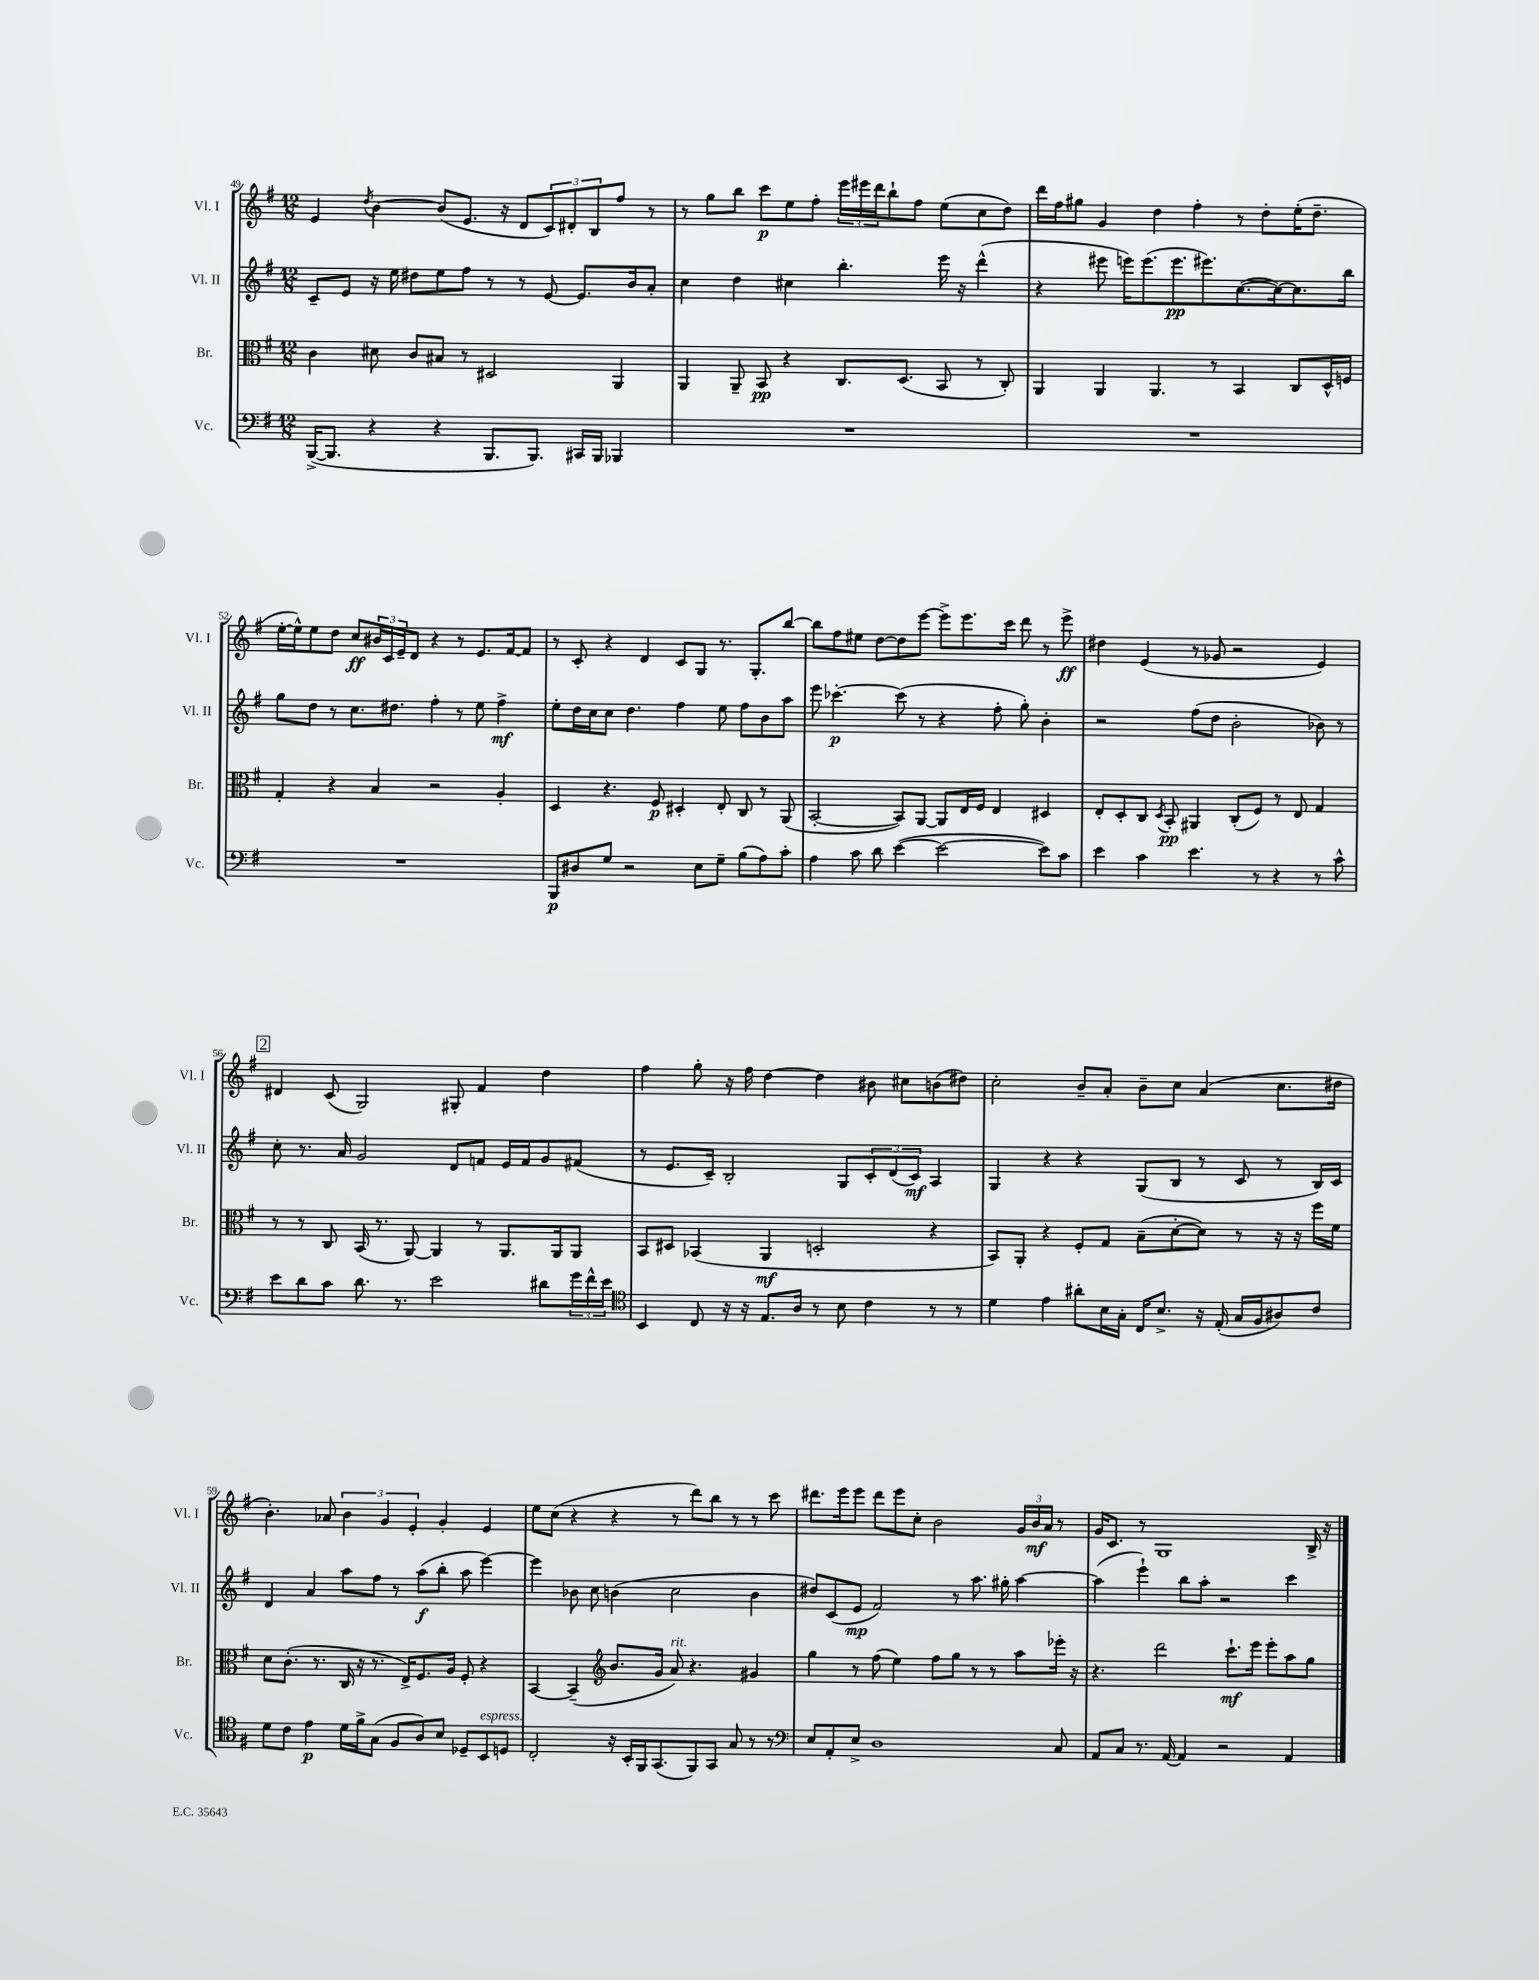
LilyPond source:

<<
\new StaffGroup <<
\new Staff = "s0" \with { instrumentName = "Vl. I" shortInstrumentName = "Vl. I" } {
    \clef treble \key g \major \numericTimeSignature \time 12/8
    e'4 \acciaccatura { d''8 } b'4~ b'8( e'8. r16 d'8 \tuplet 3/2 { c'8) dis'8-. b8 } fis''8 r8 |
    r8 g''8 b''8 c'''8\p e''8 fis''8-. \tuplet 3/2 { e'''16 eis'''16 d'''16 } b''8-! fis''8 e''8( c''8 d''8) |
    d'''16 fis''16 gis''8 g'4 d''4 fis''4-. r8 d''8-. e''16-.( d''8.-- |
    e''16~-. e''16-^) e''8 d''8 c''8\ff \tuplet 3/2 { bis'16 c'16 e'16-- } d'8 r4 r8 e'8. fis'16~ fis'8 |
    r8 c'8-. r4 d'4 c'8 g8 r8. g8.-. b''8~ |
    b''8 fis''8 eis''8 d''8~ d''8 e'''8~ e'''8-> e'''8. c'''16 d'''8 r8 e'''8->\ff |
    dis''4 e'4( r8 ges'8 r2 e'4) |
    \mark \markup { \box "2" } dis'4 c'8( g2) gis8-. fis'4 d''4 |
    fis''4 g''8-. r16 fis''16 d''4~ d''4 bis'8 cis''8 b'8( dis''8) |
    c''2-. b'8-- a'8-. b'8-- c''8 a'4( c''8. dis''16 |
    b'4.-.) aes'8 \tuplet 3/2 { b'4 g'4 e'4-. } g'4-. e'4 |
    e''8 c''8( r4 r4 r8 d'''8) b''8 r8 r8 c'''8 |
    dis'''8. e'''16 e'''8 dis'''8 e'''8 c''8-. b'2 \tuplet 3/2 { g'16 b'16\mf a'16 } r8 |
    g'16 c'8. r8 g1 b16-> r16 \bar "|." |
}
\new Staff = "s1" \with { instrumentName = "Vl. II" shortInstrumentName = "Vl. II" } {
    \clef treble \key g \major \numericTimeSignature \time 12/8
    c'8-- e'8 r16 e''16 dis''8 e''8 fis''8 r8 r8 e'8~ e'8. b'16 a'8-. |
    c''4 d''4 cis''4 b''4.-. e'''16 r16 d'''4-^( |
    r4 eis'''8 e'''16) e'''8.( e'''8.\pp eis'''8.) c''8.~( c''16~) c''8. b''16 |
    g''8 d''8 r8 c''8. dis''8. fis''4-. r8 e''8 fis''4->\mf |
    e''8-. d''16 c''16 c''8 d''4. fis''4 e''8 fis''8 b'8 a''8 |
    e'''8 ces'''4.~-.\p ces'''8( r8 r4 fis''8-. g''8-.) b'4-. |
    r2 fis''8( d''8 b'2-. bes'8) r8 |
    \mark \markup { \box "2" } c''8-. r8. a'16 g'2 d'8 f'8 e'16 f'16 g'8 fis'8( |
    r8 e'8. c'16--) b2-. g8 \tuplet 3/2 { c'8-. d'8( c'8\mf) } a4 |
    g4 r4 r4 g8( b8 r8 c'8 r8 b16) c'16 |
    d'4 a'4 a''8 fis''8 r8 a''8\f( b''8-. a''8 e'''4~) |
    e'''4 bes'8 c''8 b'4( c''2 b'4 |
    dis''8) c'8( e'8\mp fis'2) r8 a''8. gis''16-. a''4~ |
    a''4( e'''4-!) b''8 a''8-. r2 c'''4 \bar "|." |
}
\new Staff = "s2" \with { instrumentName = "Br." shortInstrumentName = "Br." } {
    \clef alto \key g \major \numericTimeSignature \time 12/8
    c'4 dis'8 c'8 bis8 r8 dis2 a,4 |
    a,4 a,8-- b,8\pp r4 c8. d8.( b,8 r8 c8-.) |
    a,4 a,4 a,4. r8 b,4 c8 d16-^ f16 |
    g4-. r4 b4 r2 a4-. |
    d4 r4. fis8\p dis4-. e8-. c8 r8 a,8( |
    b,2~-. b,8) a,8~ a,8 e16 fis16 e4 dis4 |
    e8-. d8-. c8 \acciaccatura { d8 } b,8-.\pp ais,4 c8-.( fis8) r8 e8 g4 |
    \mark \markup { \box "2" } r8 r8 c8 b,16( r8. a,8~) a,4 r8 a,8. a,16 a,8 |
    b,8 dis8 bes,4( a,4\mf d2-. r4 |
    b,8) a,8-. r4 fis8-. g8 b8--( d'8~-. d'8) r8 r16 r16 fis''16 fis'16 |
    d'8 c'8.-.( r8. c16 r16 r8. e16->) fis8. a16 fis8-. r4 |
    b,4~ b,4--( \clef treble b'8. g'16 a'8^\markup { \italic "rit." }) r4. gis'4 |
    g''4 r8 fis''8( e''4) fis''8 g''8 r8 r8 a''8 ees'''16-. r16 |
    r4. d'''2 c'''8.-!\mf e'''16 e'''8-. a''8 g''8 \bar "|." |
}
\new Staff = "s3" \with { instrumentName = "Vc." shortInstrumentName = "Vc." } {
    \clef bass \key g \major \numericTimeSignature \time 12/8
    b,,16~->( b,,8. r4 r4 b,,8. b,,8.) cis,16 b,,16 bes,,4 |
    R1. |
    R1. |
    R1. |
    b,,8\p dis8 g8 r2 e8 g8-- b8( a8) c'8-. |
    a4 c'8 d'8 e'4~( e'2~ e'8) c'8 |
    e'4 c'4 e'4. r8 r4 r8 c'8-^ |
    \mark \markup { \box "2" } e'8 d'8 c'8 d'8. r8. e'2 dis'8 \tuplet 3/2 { g'16 fis'16-^ e'16 } |
    \clef tenor b,4 c8 r16 r16 e8. a16 r8 b8 c'4 r8 r8 |
    d'4 e'4 ais'8-. b16 g16-. c16 b8.-> r16 e16-.( g16 fis16 ais8) c'8 |
    d'8 c'8 e'4\p d'16 fis'16-> g8( fis8 a8) b8 des8-- b,8^\markup { \italic "espress." } d8 |
    c2-. r16 b,16-. fis,16 g,8.( fis,8) g,8 g8 r8 r8 |
    \clef bass e8 a,8-. e8-> d1 c8 |
    a,8 c8 r8. a,16~ a,4 r2 a,4 \bar "|." |
}
>>
>>
\layout { \context { \Score currentBarNumber = #49 } }
